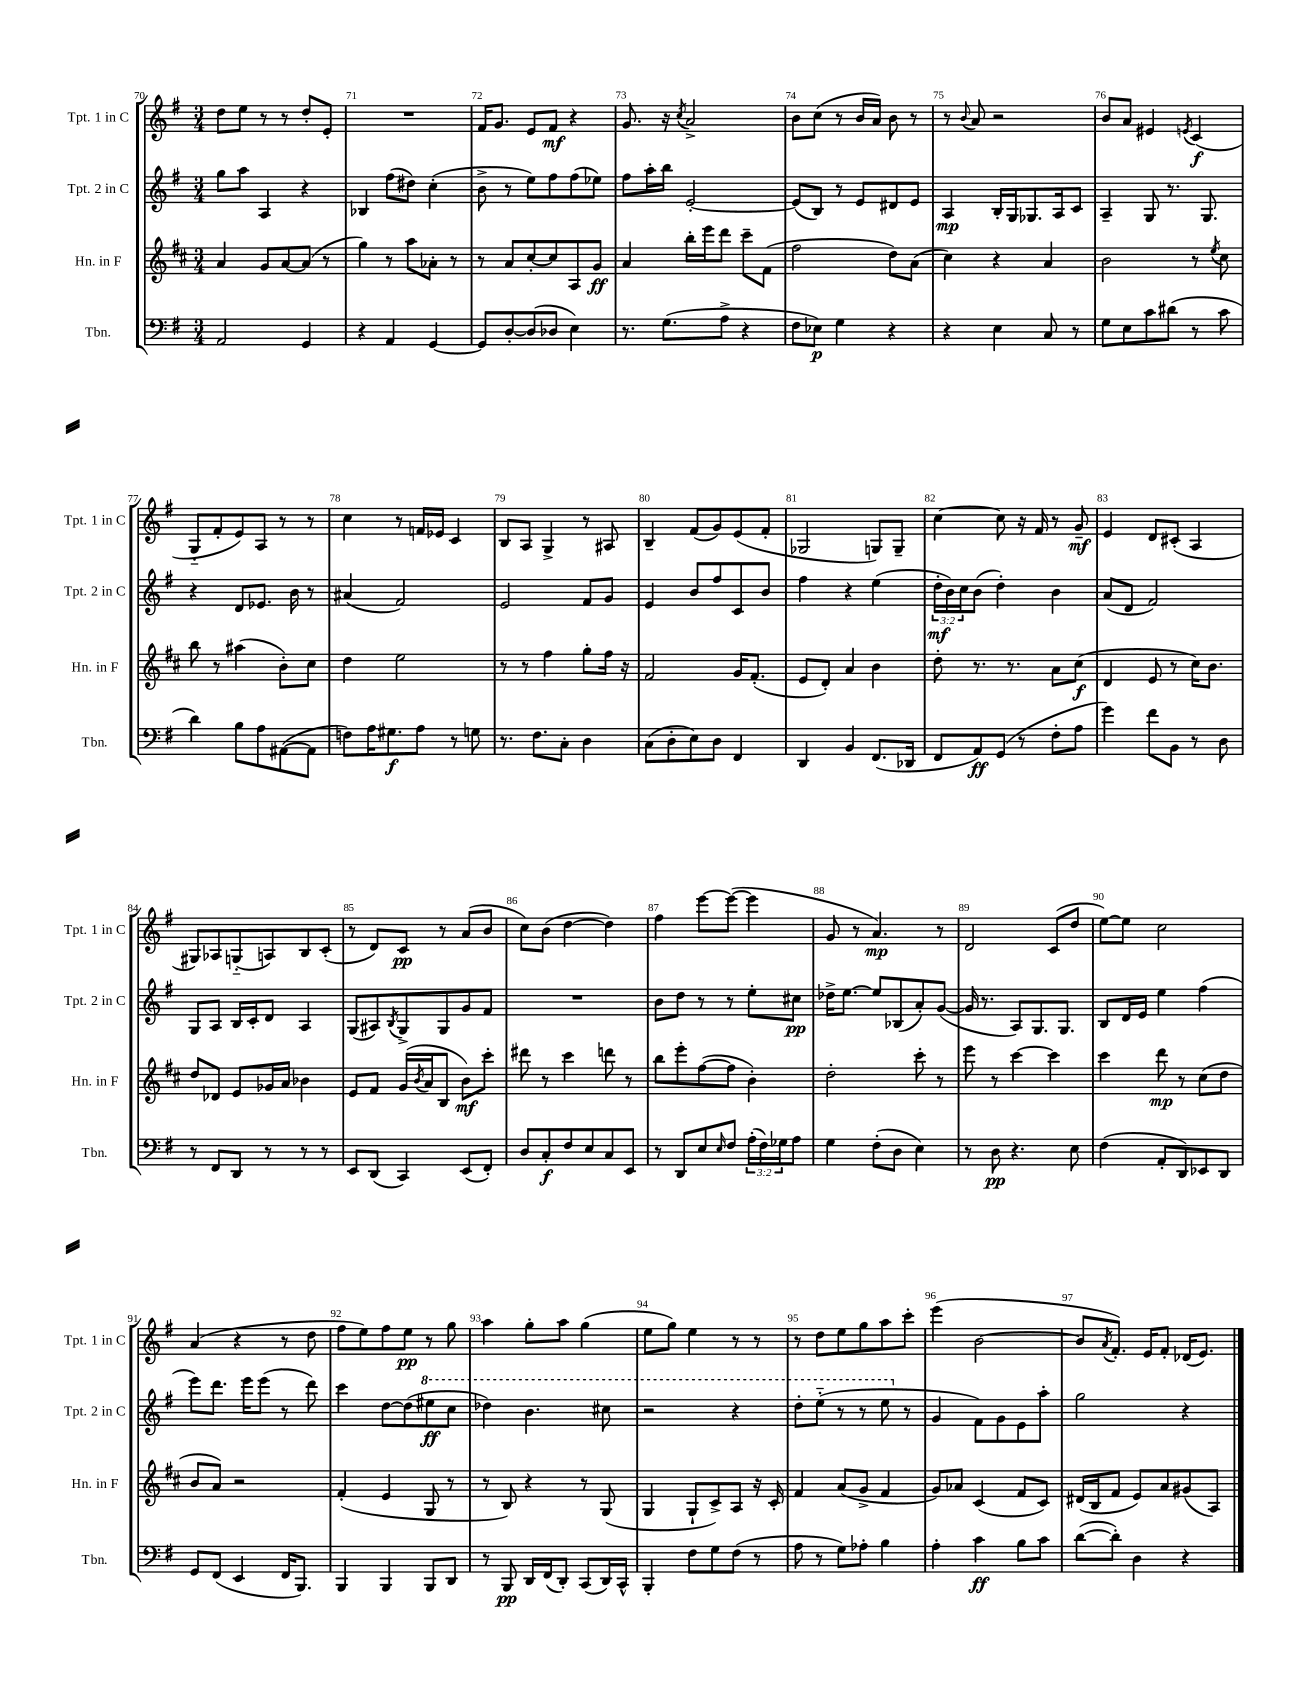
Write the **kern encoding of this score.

**kern	**dynam	**kern	**dynam	**kern	**dynam	**kern	**dynam
*part4	*part4	*part3	*part3	*part2	*part2	*part1	*part1
*staff4	*staff4	*staff3	*staff3	*staff2	*staff2	*staff1	*staff1
*I"Tbn.	*	*I"Hn. in F	*	*I"Tpt. 2 in C	*	*I"Tpt. 1 in C	*
*I'Tbn.	*	*I'Hn. in F	*	*I'Tpt. 2 in C	*	*I'Tpt. 1 in C	*
*clefF4	*	*clefG2	*	*clefG2	*	*clefG2	*
*k[f#]	*	*k[f#c#]	*	*k[f#]	*	*k[f#]	*
*M3/4	*	*M3/4	*	*M3/4	*	*M3/4	*
=70	=70	=70	=70	=70	=70	=70	=70
2AA/	.	4a/	.	8gg\L	.	8dd\L	.
.	.	.	.	8aa\J	.	8ee\J	.
.	.	8g/L	.	4A/	.	8r	.
.	.	[8a/	.	.	.	8r	.
4GG/	.	(8a/J]	.	4r	.	8dd'/L	.
.	.	8r	.	.	.	8e'/J	.
=71	=71	=71	=71	=71	=71	=71	=71
4r	.	4gg\)	.	4B-X/	.	2.r	.
4AA/	.	8r	.	(8ff#\L	.	.	.
.	.	8aa\L	.	8dd#X\J)	.	.	.
[4GG/	.	8a-X'\J	.	(4cc'\	.	.	.
.	.	8r	.	.	.	.	.
=72	=72	=72	=72	=72	=72	=72	=72
8GG/L]	.	8r	.	8b^\	.	16f#/KL	.
.	.	.	.	.	.	8.g/J	.
[8D'/	.	8a/L	.	8r	.	.	.
(8D/]	.	[8cc#'/	.	8ee\L)	.	8e/L	.
8D-X/J	.	8cc#/]	.	8ff#\	.	8f#/J	mf
4E\)	.	8A/	.	(8ff#\	.	4r	.
.	.	8g/J	ff	8ee-X\J)	.	.	.
=73	=73	=73	=73	=73	=73	=73	=73
8.r	.	4a/	.	8ff#\L	.	8.g/	.
.	.	.	.	16aa'\L	.	.	.
(8.G\L	.	.	.	16bb\JJ	.	16r	.
.	.	.	.	.	.	8qcc/	.
.	.	16bb'\LL	.	[2e'/	.	2a^/	.
.	.	16eee\J	.	.	.	.	.
8A^\J	.	8ddd\J	.	.	.	.	.
4r	.	8ccc#~\L	.	.	.	.	.
.	.	(8f#\J	.	.	.	.	.
=74	=74	=74	=74	=74	=74	=74	=74
8F#\L	.	2ff#\	.	(8e/L]	.	8b\L	.
8E-X\J)	p	.	.	8B/J)	.	(8cc\J	.
4G\	.	.	.	8r	.	8r	.
.	.	.	.	8e/L	.	16b/LL	.
.	.	.	.	.	.	16a/JJ)	.
4r	.	8dd\L)	.	8d#X/	.	8b\	.
.	.	(8a\J	.	8e/J	.	8r	.
=75	=75	=75	=75	=75	=75	=75	=75
4r	.	4cc#\)	.	4A/	mp	8r	.
.	.	.	.	.	.	8qqb/	.
.	.	.	.	.	.	8a/	.
4E\	.	4r	.	16B'/LL	.	2r	.
.	.	.	.	16G/J	.	.	.
.	.	.	.	8.G-X/	.	.	.
8C/	.	4a/	.	.	.	.	.
.	.	.	.	16A/k	.	.	.
8r	.	.	.	8c/J	.	.	.
=76	=76	=76	=76	=76	=76	=76	=76
8G\L	.	2b\	.	4A~/	.	8b/L	.
8E\	.	.	.	.	.	8a/J	.
8c\	.	.	.	8G/	.	4e#X/	.
(8d#X\J	.	.	.	8.r	.	.	.
.	.	.	.	.	.	8qen/	.
8r	.	8r	.	.	.	(4c/	f
.	.	.	.	8.G/	.	.	.
.	.	8qee/	.	.	.	.	.
8c\	.	8cc#\	.	.	.	.	.
!!LO:LB:g=z
=77	=77	=77	=77	=77	=77	=77	=77
4d\)	.	8bb\	.	4r	.	8G/L	.
.	.	8r	.	.	.	8f#'/	.
8B\L	.	(4aa#X\	.	8d/L	.	8e/)	.
8A\	.	.	.	8.e-X/J	.	8A/J	.
([8AA#X\	.	8b'\L)	.	.	.	8r	.
.	.	.	.	16b\	.	.	.
8AA#\J]	.	8cc#\J	.	8r	.	8r	.
=78	=78	=78	=78	=78	=78	=78	=78
8Fn\L)	.	4dd\	.	(4a#X/	.	4cc\	.
16A\K	.	.	.	.	.	.	.
8.G#X\	f	.	.	.	.	.	.
.	.	2ee\	.	2f#/)	.	8r	.
8A\J	.	.	.	.	.	16fn/LL	.
.	.	.	.	.	.	16e-X/JJ	.
8r	.	.	.	.	.	4c/	.
8Gn\	.	.	.	.	.	.	.
=79	=79	=79	=79	=79	=79	=79	=79
8.r	.	8r	.	2e/	.	8B/L	.
.	.	8r	.	.	.	8A/J	.
8.F#\L	.	.	.	.	.	.	.
.	.	4ff#\	.	.	.	4G^/	.
8C'\J	.	.	.	.	.	.	.
4D\	.	8gg'\L	.	8f#/L	.	8r	.
.	.	16ff#\Jk	.	8g/J	.	8A#X/	.
.	.	16r	.	.	.	.	.
=80	=80	=80	=80	=80	=80	=80	=80
(8C\L	.	2f#/	.	4e/	.	4B~/	.
8D'\	.	.	.	.	.	.	.
8E\)	.	.	.	8b/L	.	(8f#/L	.
8D\J	.	.	.	8ff#/	.	8g/)	.
4FF#/	.	16g/KL	.	8c/	.	(8e/	.
.	.	(8.f#'/J	.	.	.	.	.
.	.	.	.	8b/J	.	8f#'/J	.
=81	=81	=81	=81	=81	=81	=81	=81
4DD/	.	8e/L	.	4ff#\	.	2G-X/	.
.	.	8d'/J)	.	.	.	.	.
4BB/	.	4a/	.	4r	.	.	.
(8.FF#/L	.	4b\	.	(4ee\	.	8Gn/L)	.
.	.	.	.	.	.	8G~/J	.
16DD-X/Jk	.	.	.	.	.	.	.
=82	=82	=82	=82	=82	=82	=82	=82
8FF#/L	.	8dd'\	.	24dd'\LL	mf	[4cc\	.
.	.	.	.	24b\)	.	.	.
.	.	.	.	24cc\J	.	.	.
8AA/)	ff	8.r	.	(8b\J	.	.	.
(8GG/J	.	.	.	4dd'\)	.	8cc\]	.
.	.	8.r	.	.	.	.	.
8r	.	.	.	.	.	16r	.
.	.	.	.	.	.	16f#/	.
8F#'\L	.	8a\L	.	4b\	.	8r	.
8A\J	.	(8cc#\J	f	.	.	8g~/	mf
=83	=83	=83	=83	=83	=83	=83	=83
4g\)	.	4d/	.	(8a/L	.	4e/	.
.	.	.	.	8d/J	.	.	.
8f#\L	.	8e/	.	2f#/)	.	8d/L	.
8BB\J	.	8r	.	.	.	(8c#X'/J	.
8r	.	16cc#\KL)	.	.	.	4A/	.
.	.	8.b\J	.	.	.	.	.
8D\	.	.	.	.	.	.	.
!!LO:LB:g=z
=84	=84	=84	=84	=84	=84	=84	=84
8r	.	8dd/L	.	8G/L	.	8G#X/L)	.
8FF#/L	.	8d-X/J	.	8A/J	.	8A-X/	.
8DD/J	.	8e/L	.	16B/LL	.	(8Gn/	.
.	.	.	.	16c'/J	.	.	.
8r	.	16g-X/L	.	8d/J	.	8An/)	.
.	.	16a/JJ	.	.	.	.	.
8r	.	4b-X\	.	4A/	.	8B/	.
8r	.	.	.	.	.	(8c'/J	.
=85	=85	=85	=85	=85	=85	=85	=85
8EE/L	.	8e/L	.	(8G/L	.	8r	.
(8DD/J	.	8f#/J	.	8A#X/)	.	8d/L)	.
.	.	.	.	8qB/	.	.	.
4CC/)	.	(16g/LL	.	8G^/	.	8c/J	pp
.	.	8qb/	.	.	.	.	.
.	.	16a/J	.	.	.	.	.
.	.	8B/J	.	8G/	.	8r	.
(8EE/L	.	8b\L)	mf	8g/	.	(8a/L	.
8FF#'/J)	.	8ccc#'\J	.	8f#/J	.	8b/J	.
=86	=86	=86	=86	=86	=86	=86	=86
8D/L	.	8ddd#X\	.	2.r	.	8cc\L)	.
8C'/	f	8r	.	.	.	(8b\J	.
8F#/	.	4ccc#\	.	.	.	[4dd\	.
8E/	.	.	.	.	.	.	.
8C/	.	8dddn\	.	.	.	4dd\])	.
8EE/J	.	8r	.	.	.	.	.
=87	=87	=87	=87	=87	=87	=87	=87
8r	.	8bb\L	.	8b\L	.	4ff#\	.
8DD/L	.	8eee'\	.	8dd\J	.	.	.
8E/	.	([8ff#\	.	8r	.	[8eee\L	.
16qqE/	.	.	.	.	.	.	.
8F#/J	.	8ff#\J]	.	8r	.	(8eee\J_	.
(24A'\LL	.	4b'\)	.	8ee'\L	.	4eee\]	.
24F#\)	.	.	.	.	.	.	.
24G-X\J	.	.	.	.	.	.	.
8A\J	.	.	.	8cc#X\J	pp	.	.
=88	=88	=88	=88	=88	=88	=88	=88
4G\	.	2dd'\	.	16dd-X^\KL	.	8g/	.
.	.	.	.	[8.ee\J	.	.	.
.	.	.	.	.	.	8r	.
(8F#'\L	.	.	.	8ee/L]	.	4.a/)	mp
8D\J	.	.	.	(8B-X/	.	.	.
4E\)	.	8ccc#'\	.	8a'/)	.	.	.
.	.	8r	.	([8g/J	.	8r	.
=89	=89	=89	=89	=89	=89	=89	=89
8r	.	8eee\	.	16g/]	.	2d/	.
.	.	.	.	8.r	.	.	.
8D\	pp	8r	.	.	.	.	.
4.r	.	[4ccc#\	.	8A/L)	.	.	.
.	.	.	.	8.G/	.	.	.
.	.	4ccc#\]	.	.	.	(8c/L	.
.	.	.	.	8.G/J	.	.	.
8E\	.	.	.	.	.	8dd/J	.
=90	=90	=90	=90	=90	=90	=90	=90
(4F#\	.	4ccc#\	.	8B/L	.	[8ee\L)	.
.	.	.	.	16d/L	.	8ee\J]	.
.	.	.	.	16e/JJ	.	.	.
8AA'/L	.	8ddd\	mp	4ee\	.	2cc\	.
8DD/)	.	8r	.	.	.	.	.
8EE-X/	.	(8cc#\L	.	(4ff#\	.	.	.
8DD/J	.	8dd\J	.	.	.	.	.
!!LO:LB:g=z
=91	=91	=91	=91	=91	=91	=91	=91
8GG/L	.	8b/L	.	8eee\L)	.	(4a/	.
(8FF#/J	.	8a/J)	.	8.ddd\J	.	.	.
4EE/	.	2r	.	.	.	4r	.
.	.	.	.	16eee\KL	.	.	.
.	.	.	.	(8eee\J	.	.	.
16FF#/KL	.	.	.	8r	.	8r	.
8.BBB/J)	.	.	.	.	.	.	.
.	.	.	.	8ddd\)	.	8dd\	.
=92	=92	=92	=92	=92	=92	=92	=92
4BBB/	.	(4f#'/	.	4ccc\	.	8ff#\L	.
.	.	.	.	.	.	8ee\)	.
4BBB/	.	4e/	.	[8dd\L	.	8ff#\	.
.	.	.	.	(8dd\]	.	8ee\J	pp
*	*	*	*	*8va	*	*	*
8BBB/L	.	8G/	.	8eee#X\	ff	8r	.
8DD/J	.	8r	.	8ccc\J	.	8gg\	.
=93	=93	=93	=93	=93	=93	=93	=93
8r	.	8r	.	4ddd-X\)	.	4aa\	.
8BBB/	pp	8B/)	.	.	.	.	.
16DD/LL	.	4r	.	4.bb\	.	8gg'\L	.
(16FF#/J	.	.	.	.	.	.	.
8DD'/J)	.	.	.	.	.	8aa\J	.
(8CC/L	.	8r	.	.	.	(4gg\	.
16DD/L)	.	(8G/	.	8ccc#X\	.	.	.
16CC^^/JJ	.	.	.	.	.	.	.
=94	=94	=94	=94	=94	=94	=94	=94
4BBB'/	.	4G/	.	2r	.	8ee\L	.
.	.	.	.	.	.	8gg\J)	.
8F#\L	.	8G`/L	.	.	.	4ee\	.
8G\	.	8c#^/)	.	.	.	.	.
(8F#\J	.	8A/J	.	4r	.	8r	.
8r	.	16r	.	.	.	8r	.
.	.	16c#'/	.	.	.	.	.
=95	=95	=95	=95	=95	=95	=95	=95
8A\	.	4f#/	.	8ddd'\L	.	8r	.
8r	.	.	.	(8eee\J	.	8dd\L	.
8G\L)	.	(8a/L	.	8r	.	8ee\	.
8A-X'\J	.	8g^/J	.	8r	.	8gg\	.
4B\	.	4f#/	.	8eee\	.	8aa\	.
*	*	*	*	*X8va	*	*	*
.	.	.	.	8r	.	8ccc'\J	.
=96	=96	=96	=96	=96	=96	=96	=96
4A'\	.	8g/L)	.	4g/	.	(4eee\	.
.	.	8a-X/J	.	.	.	.	.
4c\	ff	(4c#/	.	8f#\L)	.	[2b\	.
.	.	.	.	8g\	.	.	.
8B\L	.	8f#/L	.	8e\	.	.	.
8c\J	.	8c#/J)	.	8aa'\J	.	.	.
=97	=97	=97	=97	=97	=97	=97	=97
([8d\L	.	(16d#X/LL	.	2gg\	.	8b/L]	.
.	.	16B/J	.	.	.	.	.
.	.	.	.	.	.	8qa/	.
8d'\J])	.	8f#/J	.	.	.	8.f#'/J)	.
4D\	.	8e/L)	.	.	.	.	.
.	.	.	.	.	.	16e/KL	.
.	.	8a/	.	.	.	8f#'/J	.
4r	.	(8g#X/	.	4r	.	(16d-X/KL	.
.	.	.	.	.	.	8.e/J)	.
.	.	8A/J)	.	.	.	.	.
==	==	==	==	==	==	==	==
*-	*-	*-	*-	*-	*-	*-	*-
